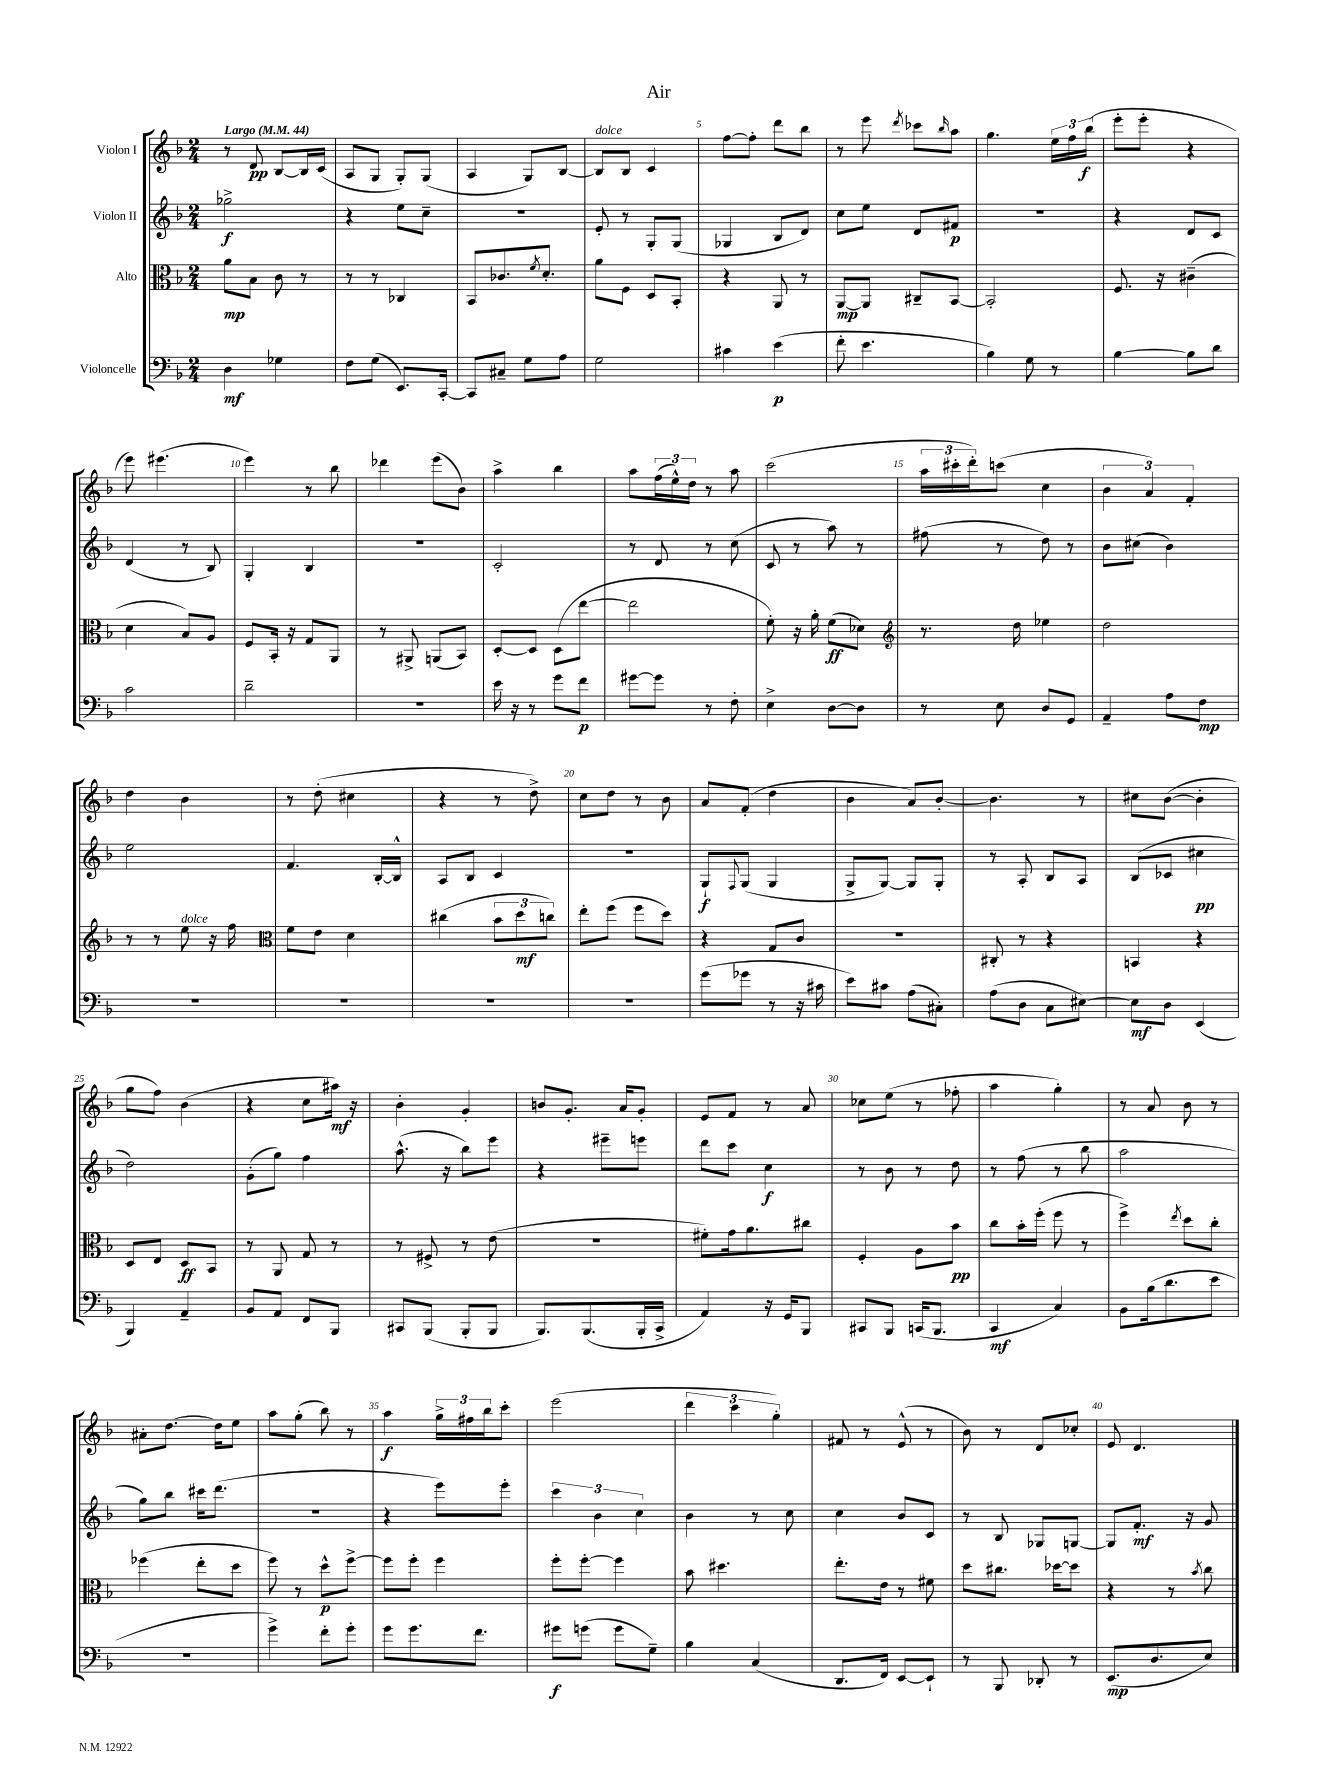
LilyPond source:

\header { title = "Air" }
<<
\new StaffGroup <<
\new Staff = "s0" \with { instrumentName = "Violon I" } {
    \clef treble \key f \major \numericTimeSignature \time 2/4 \tempo "Largo" 4 = 44
    r8 d'8\pp bes8~ bes16 c'16( |
    a8 g8 g8-.) g8( |
    a4 g8) bes8~ |
    bes8^\markup { \italic "dolce" } bes8 c'4 |
    f''8~ f''8-. d'''8 bes''8 |
    r8 e'''8 \acciaccatura { d'''8 } ces'''8 \grace { bes''16 } a''8 |
    g''4. \tuplet 3/2 { e''16 f''16 bes''16\f( } |
    e'''8-. e'''8-. r4 |
    e'''8) eis'''4.( |
    e'''4) r8 bes''8 |
    des'''4 e'''8( bes'8) |
    a''4-> bes''4 |
    a''8 \tuplet 3/2 { f''16( e''16-^) d''16 } r8 a''8 |
    c'''2( |
    \tuplet 3/2 { a''16 cis'''16-. d'''16-.) } c'''8( c''4 |
    \tuplet 3/2 { bes'4 a'4) f'4-. } |
    d''4 bes'4 |
    r8 d''8-.( cis''4 |
    r4 r8 d''8->) |
    c''8 d''8 r8 bes'8 |
    a'8 f'8-.( d''4 |
    bes'4 a'8) bes'8~-. |
    bes'4. r8 |
    cis''8 bes'8~( bes'4-. |
    g''8 f''8) bes'4( |
    r4 c''8 ais''16\mf) r16 |
    bes'4-. g'4-. |
    b'8 g'8.-. a'16 g'8-. |
    e'8 f'8 r8 a'8 |
    ces''8 e''8( r8 fes''8-. |
    a''4 g''4-.) |
    r8 a'8 bes'8 r8 |
    ais'8-. d''8.~ d''16 e''8 |
    a''8 g''8-.( bes''8) r8 |
    a''4\f \tuplet 3/2 { g''16-> fis''16 bes''16 } c'''8-. |
    e'''2( |
    \tuplet 3/2 { d'''4 c'''4 g''4-.) } |
    fis'8 r8 e'8-^( r8 |
    bes'8) r8 d'8 ces''8-. |
    e'8 d'4. \bar "|." |
}
\new Staff = "s1" \with { instrumentName = "Violon II" } {
    \clef treble \key f \major \numericTimeSignature \time 2/4
    ges''2->\f |
    r4 e''8 c''8-- |
    R2 |
    e'8-. r8 g8-. g8( |
    ges4 bes8 d'8) |
    c''8 e''8 d'8 fis'8\p |
    R2 |
    r4 d'8 c'8 |
    d'4( r8 bes8) |
    g4-. bes4 |
    r2 |
    c'2-. |
    r8 d'8 r8 c''8( |
    c'8 r8 a''8) r8 |
    fis''8( r8 d''8) r8 |
    bes'8 cis''8( bes'4) |
    e''2 |
    f'4. bes16~-. bes16-^ |
    a8 bes8 c'4 |
    r2 |
    g8-!\f \appoggiatura { f8 } g8( g4 |
    g8-> g8~) g8 g8-. |
    r8 a8-. bes8 a8 |
    bes8( ces'8 cis''4\pp |
    d''2) |
    g'8-.( g''8) f''4 |
    a''8.-^( r16 bes''8) e'''8 |
    r4 eis'''8-- e'''8 |
    d'''8 c'''8 c''4\f |
    r8 bes'8 r8 d''8 |
    r8 f''8( r8 bes''8 |
    a''2 |
    g''8) bes''8 cis'''16 d'''8.( |
    r2 |
    r4 e'''8) e'''8-. |
    \tuplet 3/2 { c'''4 bes'4 c''4 } |
    bes'4 r8 c''8 |
    c''4 bes'8 c'8 |
    r8 bes8 ges8 g8~ |
    g8 f'8.-.\mf r16 g'8 \bar "|." |
}
\new Staff = "s2" \with { instrumentName = "Alto" } {
    \clef alto \key f \major \numericTimeSignature \time 2/4
    a'8\mp bes8 c'8 r8 |
    r8 r8 ces4 |
    bes,8 ces'8. \acciaccatura { f'8 } d'8.-. |
    a'8 f8 d8 bes,8-. |
    r4 a,8 r8 |
    a,8~\mp a,8 cis8-- bes,8~ |
    bes,2-. |
    f8. r16 cis'4--( |
    d'4 bes8) a8 |
    f8 bes,16-. r16 g8 a,8 |
    r8 ais,8-> a,8( bes,8) |
    d8~-. d8 d8( e''8~ |
    e''2 |
    f'8-.) r16 a'16-. f'8\ff( des'8) |
    \clef treble r8. d''16 ees''4 |
    d''2 |
    r8 r8 e''8^\markup { \italic "dolce" } r16 f''16 |
    \clef alto f'8 e'8 d'4 |
    cis''4( \tuplet 3/2 { bes'8 d''8\mf c''8) } |
    e''8-. f''8( f''8 d''8) |
    r4 g8 c'8 |
    r2 |
    cis8-. r8 r4 |
    b,4 r4 |
    d8 e8 d8\ff bes,8 |
    r8 a,8 g8 r8 |
    r8 fis8-> r8 e'8( |
    r2 |
    fis'8-.) g'16 a'8. cis''8 |
    f4-. a8 bes'8\pp |
    c''8 bes'16-. f''16-.( f''8 r8 |
    f''4->) \acciaccatura { e''8 } d''8 c''8-. |
    fes''4( e''8-. d''8 |
    f''8) r8 d''8-^\p f''8~-> |
    f''8 f''8-. f''4 |
    f''8-. f''8~-. f''4 |
    bes'8 dis''4. |
    e''8.-. e'16 r8 fis'8 |
    d''8 cis''8. des''16~ des''8 |
    r4 r8 \acciaccatura { bes'8 } c''8 \bar "|." |
}
\new Staff = "s3" \with { instrumentName = "Violoncelle" } {
    \clef bass \key f \major \numericTimeSignature \time 2/4
    d4\mf ges4 |
    f8 g8( e,8.) c,16~-. |
    c,8 cis8-- g8 a8 |
    g2 |
    cis'4 e'4\p( |
    f'8-. e'4. |
    bes4) g8 r8 |
    bes4~ bes8 d'8 |
    c'2 |
    d'2-- |
    R2 |
    e'16 r16 r8 g'8 f'8\p |
    gis'8~ gis'8 r8 f8-. |
    e4-> d8~ d8 |
    r8 e8 d8 g,8 |
    a,4-- a8 f8\mp |
    R2 |
    R2 |
    R2 |
    R2 |
    g'8( ges'8 r8 r16 cis'16 |
    e'8) cis'8 a8( cis8-.) |
    a8( d8 c8 eis8~) |
    eis8\mf d8 e,4( |
    bes,,4) a,4-- |
    bes,8 a,8 f,8 bes,,8 |
    cis,8 bes,,8( bes,,8-. bes,,8 |
    bes,,8.) bes,,8.( bes,,16-. c,16-> |
    a,4) r16 g,16 bes,,8 |
    cis,8 bes,,8 c,16( bes,,8. |
    c,4\mf c4) |
    bes,8 bes16( d'8. e'8 |
    r2 |
    g'4->) f'8-. g'8-. |
    g'8 g'8. f'8. |
    gis'8\f g'8( g'8 g8--) |
    bes4 c4( |
    d,8. f,16) e,8~ e,8-! |
    r8 bes,,8 des,8-. r8 |
    e,8.\mp( d8. e8) \bar "|." |
}
>>
>>
\layout { \context { \Score \override BarNumber.break-visibility = ##(#f #t #t) barNumberVisibility = #(every-nth-bar-number-visible 5) } }
